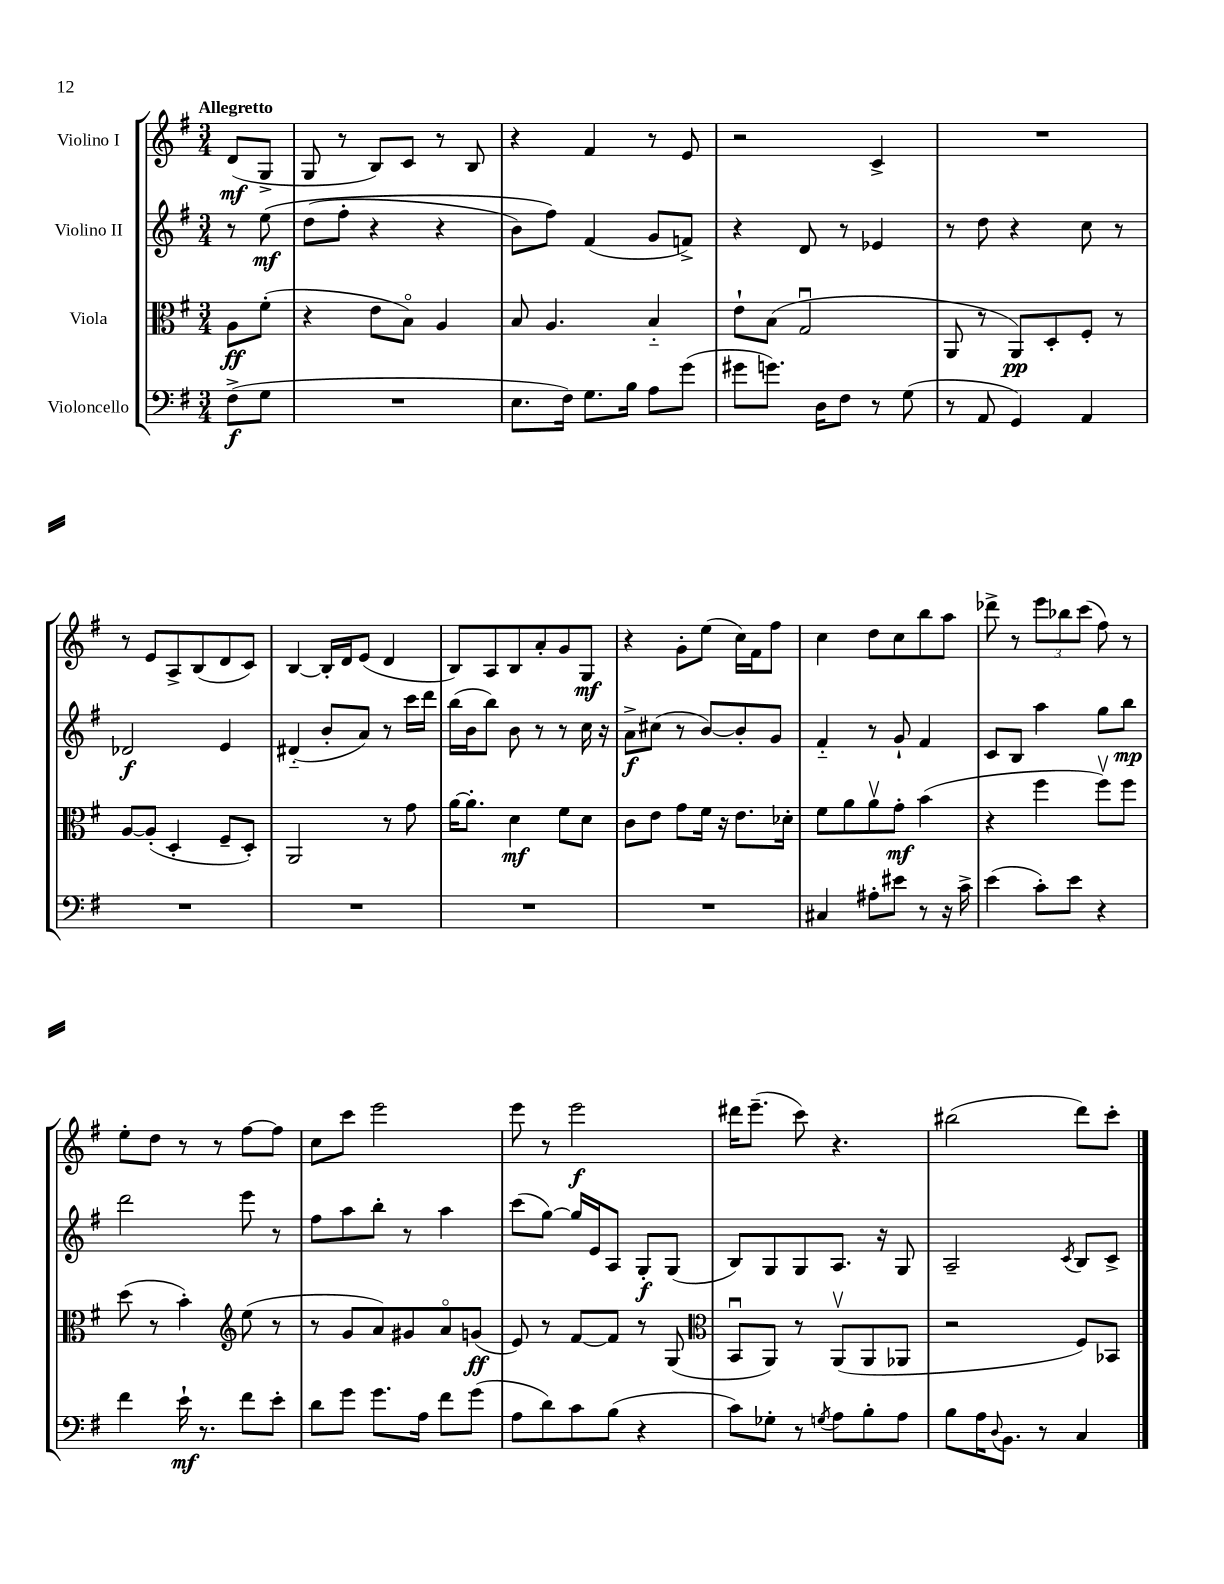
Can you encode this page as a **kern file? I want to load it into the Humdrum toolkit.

**kern	**kern	**kern	**kern
*staff4	*staff3	*staff2	*staff1
*clefF4	*clefC3	*clefG2	*clefG2
*k[f#]	*k[f#]	*k[f#]	*k[f#]
*M3/4	*M3/4	*M3/4	*M3/4
(8F#^\L	8A\L	8r	(8d/L
8G\J	(8f#'\J	&(8ee\	8G^/J
=	=	=	=
2.r	4r	(8dd\L	8G/
.	.	8ff#'\J	8r
.	8e\L	4r	8B/L)
.	8Bo\J)	.	8c/J
.	4A/	4r	8r
.	.	.	8B/
=	=	=	=
8.E\L	8B/	8b\L)	4r
.	4.A/	8ff#\J&)	.
16F#\Jk)	.	.	.
8.G\L	.	(4f#/	4f#/
16B\Jk	.	.	.
8A\L	4B'~/	8g/L	8r
(8g\J	.	8f^/J)	8e/
=	=	=	=
8g#\L	8e`\L	4r	2r
8.g\J)	(8B\J	.	.
.	2Gu/	8d/	.
16D\LK	.	.	.
8F#\J	.	8r	.
8r	.	4e-/	4c^/
(8G\	.	.	.
=	=	=	=
8r	8AA/	8r	2.r
8AA/	8r	8dd\	.
4GG/)	8AA/L)	4r	.
.	8D'/	.	.
4AA/	8F#'/J	8cc\	.
.	8r	8r	.
=	=	=	=
2.r	[8A/L	2d-/	8r
.	(8A'/]J	.	8e/L
.	4D'/	.	8A^/
.	.	.	(8B/
.	8F#~/L	4e/	8d/
.	8D'/J)	.	8c/J)
=	=	=	=
2.r	2AA/	(4d#'~/	[4B/
.	.	8b'/L	16B'/]LL
.	.	.	16d/J
.	.	8a/J)	(8e/J
.	8r	8r	4d/
.	8g\	16ccc\LL	.
.	.	16ddd\JJ	.
=	=	=	=
2.r	[16a\LK	(16bb\LL	8B/L)
.	8.a'\]J	16b\J	.
.	.	8bb\J)	8A/
.	4d\	8b\	8B/
.	.	8r	8a'/
.	8f#\L	8r	8g/
.	8d\J	16cc\	8G/J
.	.	16r	.
=	=	=	=
2.r	8c\L	8a^\L	4r
.	8e\J	(8cc#\J	.
.	8g\L	8r	8g'\L
.	16f#\Jk	[8b/L)	(8ee\J
.	16r	.	.
.	8.e\L	8b'/]	16cc\LL)
.	.	.	16f#\J
.	.	8g/J	8ff#\J
.	16d-'\Jk	.	.
=	=	=	=
4C#/	8f#\L	4f#'~/	4cc\
.	8a\	.	.
8A#'\L	8av\	8r	8dd\L
8e#\J	8g'\J	8g`/	8cc\
8r	(4b\	4f#/	8bb\
16r	.	.	8aa\J
16c^\	.	.	.
=	=	=	=
(4e\	4r	8c/L	8ddd-^\
.	.	8B/J	8r
8c'\L)	4ff#\	4aa\	12eee\L
.	.	.	12bb-\
8e\J	.	.	.
.	.	.	(12ccc\J
4r	8ff#v\L)	8gg\L	8ff#\)
.	8ff#\J	8bb\J	8r
=	=	=	=
4f#\	(8dd\	2ddd\	8ee'\L
.	8r	.	8dd\J
16e`\	4b'\)	.	8r
8.r	.	.	.
.	.	.	8r
*	*clefG2	*	*
8f#\L	(8ee\	8eee\	[8ff#\L
8e'\J	8r	8r	8ff#\]J
=	=	=	=
8d\L	8r	8ff#\L	8cc\L
8g\J	8g/L	8aa\	8ccc\J
8.g\L	8a/)	8bb'\J	2eee\
.	8g#/	8r	.
16A\Jk	.	.	.
8f#\L	8ao/	4aa\	.
(8g\J	(8g/J	.	.
=	=	=	=
8A\L	8e/)	(8ccc\L	8eee\
8d\)	8r	[8gg\J)	8r
8c\	[8f#/L	16gg/]LL	2eee\
.	.	16e/J	.
(8B\J	8f#/]J	8A/J	.
4r	8r	8G'/L	.
.	(8G/	(8G/J	.
=	=	=	=
*	*clefC3	*	*
8c\L)	8BBu/L	8B/L)	16ddd#\LK
.	.	.	(8.eee~\J
8G-'\J	8AA/J)	8G/	.
8r	8r	8G/	8ccc\)
8qG/	.	.	.
8A\L	(8AAv/L	8.A/J	4.r
8B'\	8AA/	.	.
.	.	16r	.
8A\J	8AA-/J	8G/	.
=	=	=	=
8B\L	2r	2A~/	(2bb#\
16A\K	.	.	.
8qqD/	.	.	.
8.BB\J	.	.	.
8r	.	.	.
.	.	8qc/	.
4C/	8F#/L)	8B/L	8ddd\L)
.	8BB-/J	8c^/J	8ccc'\J
==	==	==	==
*-	*-	*-	*-
